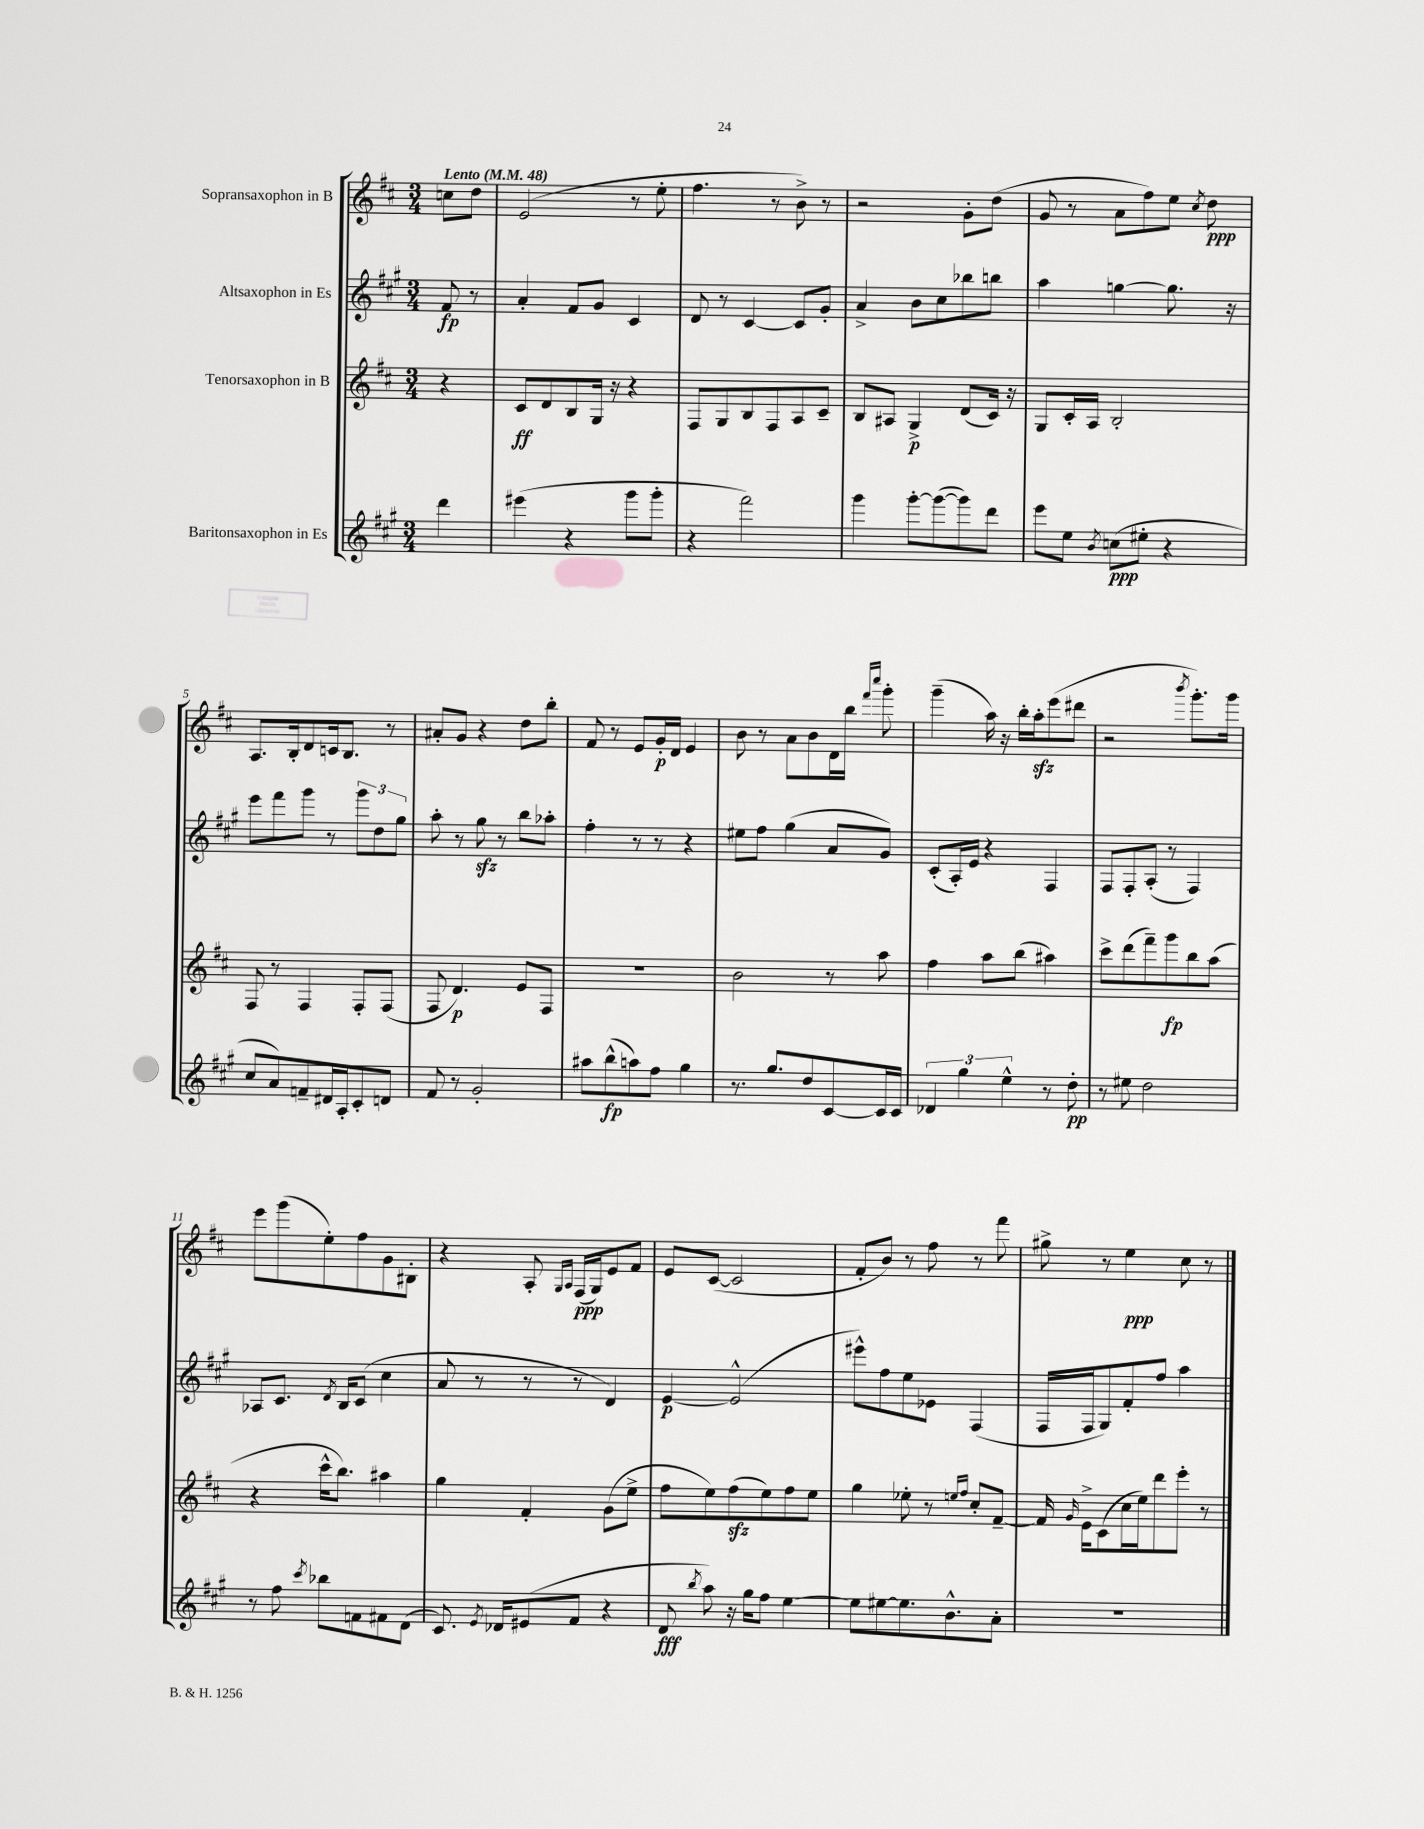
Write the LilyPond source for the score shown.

<<
\new StaffGroup <<
\new Staff = "s0" \with { instrumentName = "Sopransaxophon in B" } {
    \clef treble \key d \major \numericTimeSignature \time 3/4 \partial 4 \tempo "Lento" 4 = 48
    \autoBeamOff c''8[ d''8] |
    e'2( r8 e''8-. |
    fis''4. r8 b'8->) r8 |
    r2 g'8[-. d''8]( |
    g'8 r8 a'8[ fis''8) e''8] \acciaccatura { cis''8 } d''8\ppp |
    a8.[ b16-. d'8 c'16 b8.] r8 |
    ais'8[-. g'8] r4 d''8[ b''8]-. |
    fis'8 r8 e'8[ g'16-.\p d'16] e'4 |
    b'8 r8 a'8[ b'8 d'16 b''16] \grace { fis'''16[ cis''''16] } g'''8-. |
    g'''4--( a''16) r16 b''16[-. a''16-.\sfz e'''8( dis'''8] |
    r2 \acciaccatura { b'''8 } g'''8.[-.) g'''16] |
    e'''8[ g'''8( e''8-.) fis''8 g'8 bis8]-. |
    r4 a8-. \grace { g16[ a16] } fis16[\ppp( g16) e'8 fis'8] |
    e'8[ cis'8]~( cis'2 |
    fis'8[-. b'8]) r8 fis''8 r8 fis'''8 |
    gis''8-> r8 e''4\ppp cis''8 r8 \bar "|." |
}
\new Staff = "s1" \with { instrumentName = "Altsaxophon in Es" } {
    \clef treble \key a \major \numericTimeSignature \time 3/4 \partial 4
    \autoBeamOff fis'8\fp r8 |
    a'4-. fis'8[ gis'8] cis'4 |
    d'8 r8 cis'4~ cis'8[ gis'8]-. |
    a'4-> b'8[ cis''8 bes''8 b''8] |
    a''4 g''4~ g''8. r16 |
    e'''8[ fis'''8 gis'''8] r8 \tuplet 3/2 { gis'''8[ d''8 gis''8] } |
    a''8-. r8 gis''8\sfz r8 b''8[ aes''8]-. |
    fis''4-. r8 r8 r4 |
    eis''8[ fis''8] gis''4( a'8[ gis'8]) |
    cis'8[-.( a16-.) e'16] r4 fis4 |
    fis8[ fis8-. a8]-.( r8 fis4) |
    aes8[ cis'8.] \acciaccatura { d'8 } b16[ cis'8]( cis''4 |
    a'8 r8 r8 r8 d'4) |
    e'4~\p e'2-^( |
    eis'''8[-^) fis''8 e''8 ees'8] fis4( |
    fis16[ fis16 gis8) fis'8-. fis''8] a''4 \bar "|." |
}
\new Staff = "s2" \with { instrumentName = "Tenorsaxophon in B" } {
    \clef treble \key d \major \numericTimeSignature \time 3/4 \partial 4
    \autoBeamOff r4 |
    cis'8[\ff d'8 b8 g16] r16 r4 |
    fis8[ g8 b8 fis8 a8 cis'8]-- |
    b8[ ais8] g4->\p d'8[( cis'16]) r16 |
    g8[ cis'16-. a16] b2-. |
    fis8 r8 fis4 fis8[-. fis8]( |
    fis8 d'4.\p) e'8[ fis8] |
    R2. |
    b'2 r8 a''8 |
    fis''4 a''8[ b''8]( ais''4) |
    cis'''8[-> d'''8( fis'''8--) g'''8\fp b''8 a''8]( |
    r4 cis'''16[-^ b''8.]) ais''4 |
    g''4 fis'4-. g'8[( e''8]-> |
    fis''8[ e''8) fis''8\sfz( e''8) fis''8 e''8] |
    g''4 ees''8-. r8 \grace { e''16[ fis''16] } cis''8[-. fis'8]~-- |
    fis'16 \grace { g'16 } e'16[-> cis'8( cis''16 e''16) d'''8 e'''8]-. r8 \bar "|." |
}
\new Staff = "s3" \with { instrumentName = "Baritonsaxophon in Es" } {
    \clef treble \key a \major \numericTimeSignature \time 3/4 \partial 4
    \autoBeamOff d'''4 |
    eis'''4( r4 gis'''8[ gis'''8]-. |
    r4 fis'''2) |
    gis'''4 gis'''8[~-. gis'''8~( gis'''8) d'''8] |
    e'''8[ e''8] \acciaccatura { b'8 } c''8[\ppp( eis''8]-. r4 |
    cis''8[ a'8) f'8-- dis'16 a16-. cis'8-. d'8] |
    fis'8 r8 gis'2-. |
    ais''8[ b''8-^\fp( a''8) fis''8] gis''4 |
    r8. gis''8.[ d''8 cis'8~ cis'16 cis'16] |
    \tuplet 3/2 { des'4 gis''4 e''4-^ } r8 d''8-.\pp |
    r8 eis''8 d''2 |
    r8 fis''8 \acciaccatura { cis'''8 } bes''8[ f'8 fis'8 d'8]( |
    cis'8.) \acciaccatura { e'8 } des'16[ eis'8( fis'8] r4 |
    d'8\fff \acciaccatura { b''8 } a''8) r16 gis''16[ fis''8] e''4~ |
    e''8[ eis''8~ eis''8. b'8.-^ a'8]-. |
    R2. \bar "|." |
}
>>
>>
